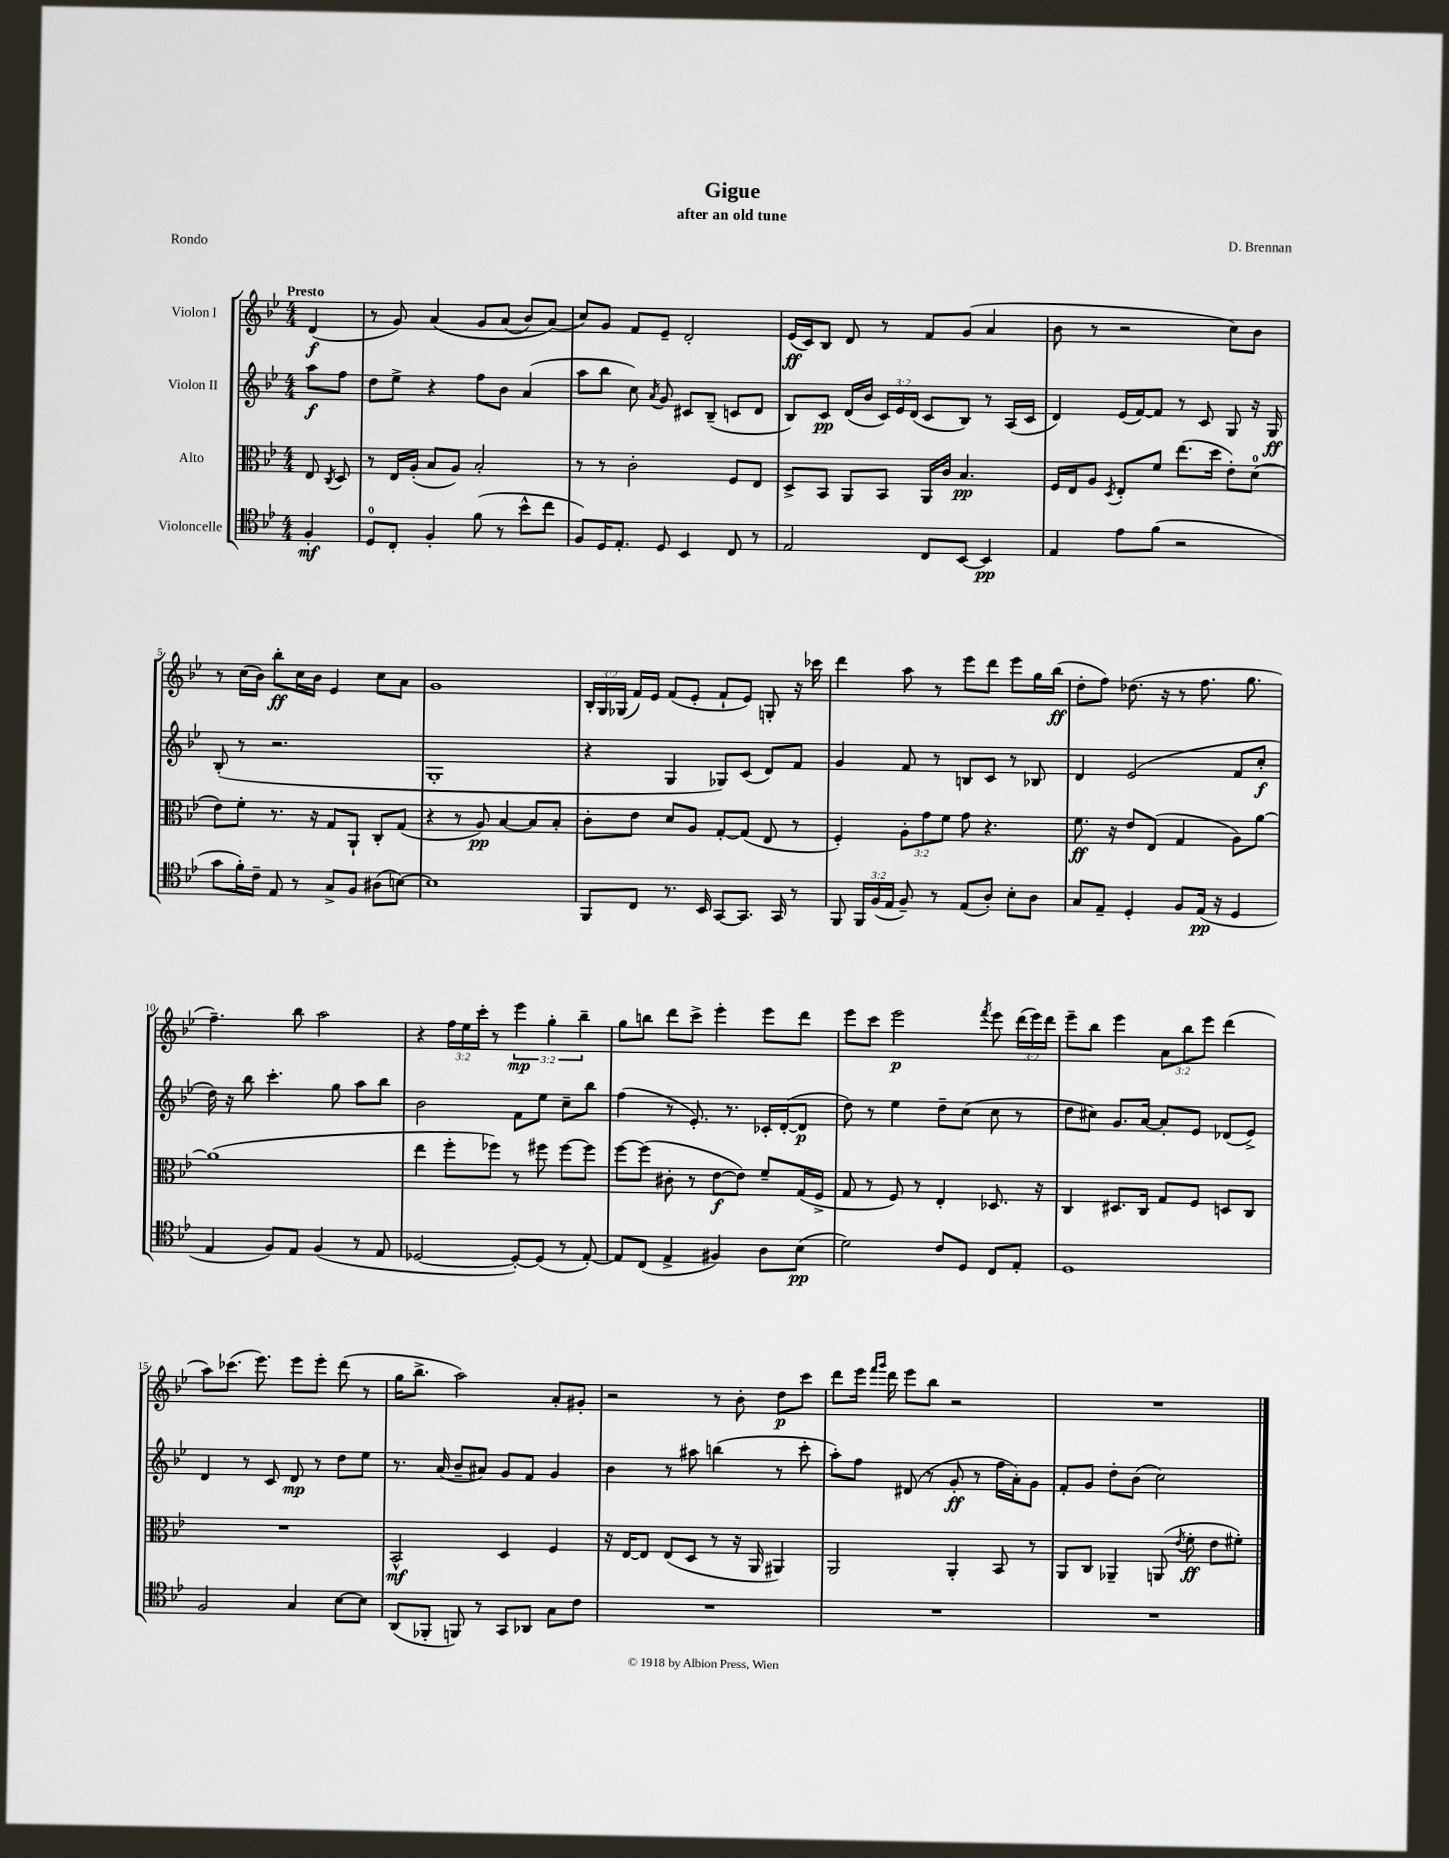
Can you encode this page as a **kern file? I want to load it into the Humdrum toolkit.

**kern	**kern	**kern	**kern
*staff4	*staff3	*staff2	*staff1
*clefC4	*clefC3	*clefG2	*clefG2
*k[b-e-]	*k[b-e-]	*k[b-e-]	*k[b-e-]
*M4/4	*M4/4	*M4/4	*M4/4
4F'/	8E-/	8aa\L	(4d/
.	8qC/	.	.
.	8D/	8ff\J	.
=	=	=	=
8D/L	8r	8dd\L	8r
8C'/J	16E-/LL	8ee-^\J	8g/)
.	(16A'/JJ	.	.
4F'/	8B-/L	4r	&(4a/
.	8A/J)	.	.
(8f\	2B-'/	8ff\L	8g/L
8r	.	8b-\J	(8a/J
8b-^^\L	.	(4a/	8b-/L)
8cc\J	.	.	(8a/J&)
=	=	=	=
8F/L)	8r	8aa\L	8cc/L)
16D/K	8r	8bb-\J	8g/J
8.E-'/J	.	.	.
.	2c'\	8cc\)	8f/L
.	.	8qa/	.
8D/	.	8g/	8e-~/J
4BB-/	.	8c#/L	2d'/
.	.	(8B-~/J	.
8C/	8F/L	8c/L	.
8r	8E-/J	8d/J	.
=	=	=	=
2E-/	8D^/L	8B-/L)	(16e-/LL
.	.	.	16c/J)
.	8BB-/J	8c/J	8B-/J
.	8AA/L	(16d/LL	8d/
.	.	16b-/JJ	.
.	8BB-/J	24c/LL)	8r
.	.	24e-/	.
.	.	(24d/JJ	.
8C/L	16AA/LL	8c/L	8f/L
.	16c/JJ	.	.
[8BB-/J	4.B-/	8B-/J)	(8g/J
4BB-/]	.	8r	4a/
.	.	(16A/LL	.
.	.	16c/JJ	.
=	=	=	=
4E-/	16F/LL	4d/)	8b-\
.	16E-/J	.	.
.	8A/J	.	8r
.	8qD/	.	.
8e-\L	8E-'/L	(16e-/LL	2r
.	.	[16f/J)	.
(8f\J	8f/J	8f/]J	.
2r	(8.ee-\L	8r	.
.	.	8c/	.
.	16dd\Jk	.	.
.	8e-'\L)	8G/	8cc\L)
.	(8d\J	16r	8b-\J
.	.	16G/	.
=	=	=	=
8g\L	8e-\L)	(8B-'/	8r
16f'\L)	8f'\J	8r	(16cc\LL
16c~\JJ	.	.	16b-\JJ)
8E-/	8.r	2.r	8bb-'\L
8r	.	.	16cc\L
.	16r	.	16b-\JJ
8G^/L	8G/L	.	4e-/
8F/J	8AA`/J	.	.
(8A#\L	8C'/L	.	8cc\L
[8B\J)	(8G/J	.	8a\J
=	=	=	=
1B]	4r	1G'	1g
.	8r	.	.
.	8A/)	.	.
.	[4B-/	.	.
.	8B-/]L	.	.
.	8B-'/J	.	.
=	=	=	=
8FF/L	8c'\L	4r	24B-'/LL
.	.	.	24G/
.	.	.	(24G-/JJ
8C/J	8e-\J	.	16f/LL)
.	.	.	16e-/JJ
8.r	8d/L	4G/	(8f/L
.	8A/J	.	8e-'/J
16BB-/	.	.	.
[8GG/L	[8G'/L	8G-/L)	8f`/L
8.GG/]J	(8G/]J	(8c/J	8e-/J)
.	8E-/	8d/L)	8G'/
16GG/	.	.	.
8r	8r	8f/J	16r
.	.	.	16ccc-\
=	=	=	=
8FF/	4F'/)	4g/	4ddd\
24FF/LL	.	.	.
(24F/	.	.	.
24E-/JJ	.	.	.
8F~/)	12A'\L	8f/	8aa\
.	12g\	.	.
8r	.	8r	8r
.	12f\J	.	.
(8E-/L	8g\	8B/L	8eee-\L
8A'/J)	4.r	8c/J	8ddd\J
8B-'\L	.	8r	8eee-\L
8A\J	.	8B-/	16gg\L
.	.	.	(16bb-\JJ
=	=	=	=
8G/L	8.f\	4d/	8dd'\L
8E-~/J	.	.	8ff\J)
.	16r	.	.
4D'/	8e-/L	(2e-/	(8.dd-\
.	(8E-/J	.	.
.	.	.	16r
8F/L	4G/	.	8r
(16E-/Jk	.	.	8.ff\
16r	.	.	.
4D/	8A\L)	8f/L	.
.	.	.	8.gg\
.	[8a\J	8cc'/J	.
=	=	=	=
4E-/	(1a]	16dd\)	4.ff~\)
.	.	16r	.
.	.	8bb-\	.
8F/L)	.	4.ccc'\	.
8E-/J	.	.	8bb-\
(4F/	.	.	2aa\
.	.	8gg\	.
8r	.	8aa\L	.
8E-/	.	8bb-\J	.
=	=	=	=
[2D-/	4ee-\	2b-\	4r
.	8ff'\L	.	24ff\LL
.	.	.	24ee-\
.	.	.	24ccc'\JJ
.	8ff-\J)	.	8r
8D-'/_L)	8r	8f\L	6eee-\
(8D-/]J	8ff#\	8ee-\J	.
.	.	.	6gg'\
8r	[8ff#\L	8cc~\L	.
.	.	.	6bb-~\
[8E-'/)	8ff#\]J	8bb-\J	.
=	=	=	=
8E-/]L	[8ff\L	(4ff\	8gg\L
(8C/J	(8ff\]J	.	8bb\J
4E-^/	8c#'\	8r	8ddd\L
.	8r	8.e-'/)	8ccc^\J
4F#/)	[8e-\L	.	4eee-'\
.	.	8.r	.
.	8e-\]J)	.	.
8A\L	8f~/L	16c-'/LL	8eee-\L
.	.	([16d'/J	.
(8B-\J	(16G/L	8d/]J	8ddd\J
.	16F^/JJ	.	.
=	=	=	=
2d\)	8G/	8dd\)	8eee-\L
.	8r	8r	8ccc\J
.	8F/)	4ee-\	2eee-\
.	8r	.	.
8c/L	4E-'/	8dd~\L	.
8D/J	.	(8cc\J	.
.	.	.	8qfff/
8C/L	8.D-/	8cc\	8eee-\
8E-'/J	.	8r	(24ddd\LL
.	.	.	24eee-\)
.	16r	.	.
.	.	.	24ddd\JJ
=	=	=	=
1D	4C/	8dd\L	8eee-~\L
.	.	8cc#\J)	8bb-\J
.	8.D#/L	8.g/L	4eee-\
.	16C/Jk	[16a/Jk	.
.	8G/L	8a'/]L	12a\L
.	.	.	12bb-\
.	8F/J	8e-/J	.
.	.	.	12eee-\J
.	8D/L	(8d-/L	(4ddd\
.	8C/J	8e-^/J)	.
=	=	=	=
2F/	1r	4d/	8aa\L)
.	.	.	(8.ccc-\J
.	.	8r	.
.	.	.	8.eee-\)
.	.	8c/	.
4G/	.	8d/	8eee-\L
.	.	8r	8eee-'\J
[8B-\L	.	8dd\L	(8ddd\
8B-\]J	.	8ee-\J	8r
=	=	=	=
(8AA/L	2BB-^^/	8.r	16gg\LK
.	.	.	8.bb-^\J
8FF-'/J	.	.	.
.	.	(16a/	.
8FF/)	.	8b-~/L	2aa\)
8r	.	8a#/J)	.
8GG/L	4D/	8g/L	.
8AA-/J	.	8f/J	.
8G\L	4F/	4g/	8a'/L
8c\J	.	.	8g#'/J
=	=	=	=
1r	16r	4b-\	2r
.	[16E-/LK	.	.
.	8E-/]J	.	.
.	(8E-/L	8r	.
.	8D/J	8aa#\	.
.	8r	(4bb\	8r
.	16r	.	8b-'\
.	16AA/	.	.
.	4AA#/)	8r	8dd\L
.	.	8ccc'\	8ccc\J
=	=	=	=
1r	2AA/	8aa'\L)	8ddd\L
.	.	8ff\J	16eee-\Jk
.	.	.	16qqfff/LL
.	.	.	16qqggg/JJ
.	.	.	16ddd\
.	.	(8d#/	8eee-\L
.	.	8r	8bb-\J
.	4AA'/	8g'/	2r
.	.	8r	.
.	8BB-/	16ff\LL	.
.	.	16a'\J)	.
.	8r	8g\J	.
=	=	=	=
1r	8AA/L	8f'/L	1r
.	8C/J	8g/J	.
.	4AA-~/	8dd'\L	.
.	.	(8b-\J	.
.	(8AA/	2cc\)	.
.	8qe-/	.	.
.	8f'\	.	.
.	8e-\L	.	.
.	8f#'\J)	.	.
==	==	==	==
*-	*-	*-	*-
